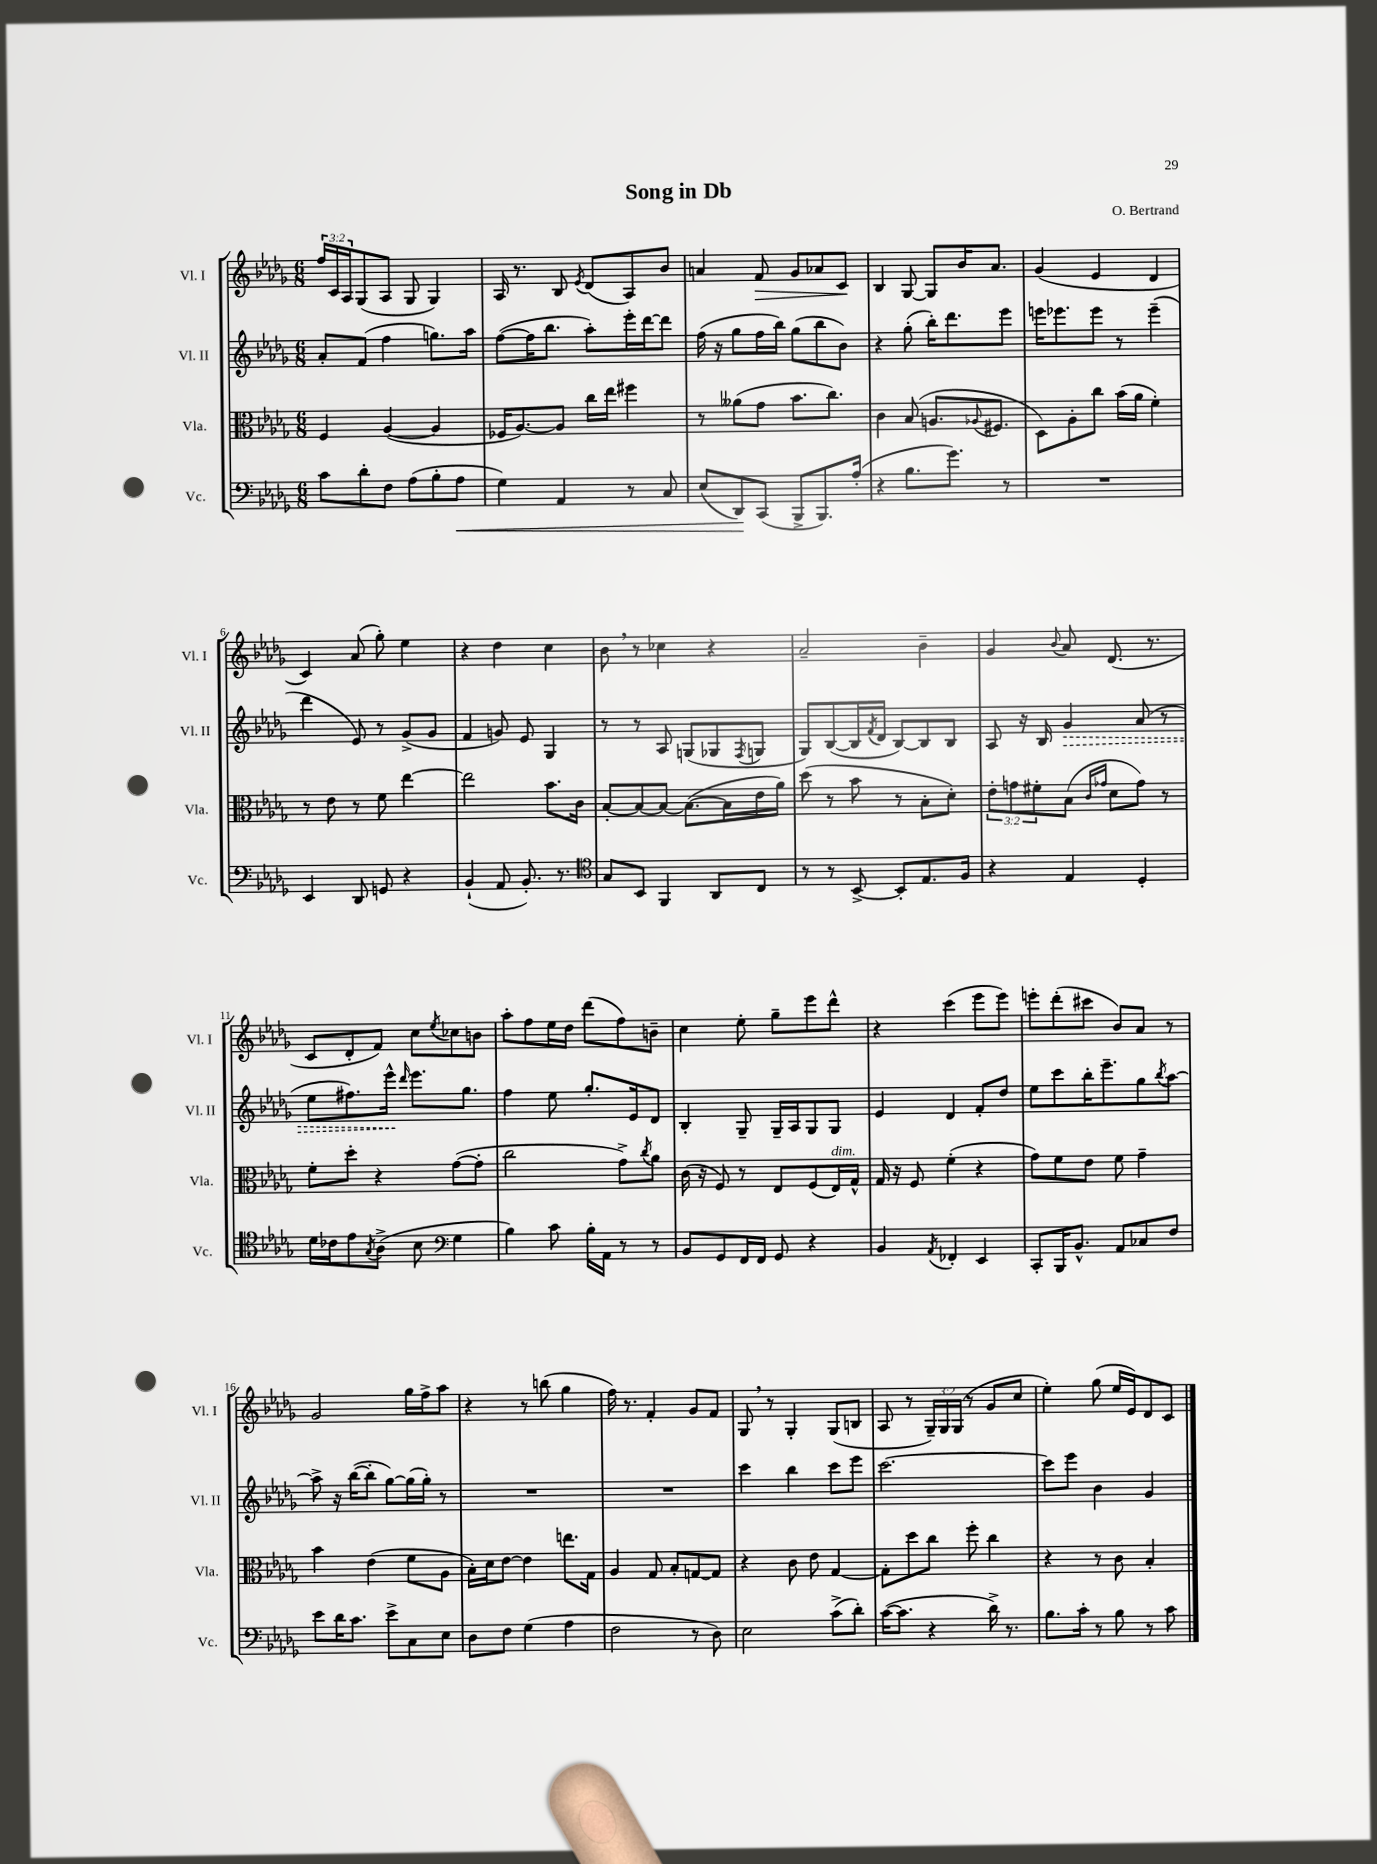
\header { title = "Song in Db" composer = "O. Bertrand" }
<<
\new StaffGroup <<
\new Staff = "s0" \with { instrumentName = "Vl. I" shortInstrumentName = "Vl. I" } {
    \clef treble \key des \major \numericTimeSignature \time 6/8 \override Staff.TupletNumber.text = #tuplet-number::calc-fraction-text
    \tuplet 3/2 { f''16 c'16 aes16 } ges8( aes8 ges8 ges4) |
    aes16 r8. bes8 \acciaccatura { ees'8 } des'8( aes8) bes'8 |
    a'4 f'8\> ges'8 aes'8 c'8\! |
    bes4 ges8~ ges8 bes'16 aes'8. |
    ges'4( ees'4 des'4 |
    c'4) aes'8( ges''8-.) ees''4 |
    r4 des''4 c''4 |
    bes'8 \breathe r8 ces''4 r4 |
    aes'2-- bes'4-- |
    ges'4 \appoggiatura { bes'8 } aes'8 des'8.( r8. |
    c'8 des'8-. f'8) c''8 \acciaccatura { ees''8 } ces''8 b'8 |
    aes''8-. f''8 ees''16 des''16 des'''8( f''8) b'8-- |
    c''4 ees''8-. ges''8-- ees'''8 des'''8-^ |
    r4 c'''4( ees'''8 ees'''8) |
    e'''8-. des'''8-.( cis'''8 bes'8) aes'8 r8 |
    ges'2 ges''16 f''16-> aes''8 |
    r4 r8 b''8( ges''4 |
    f''16) r8. f'4-. ges'8 f'8 |
    ges8 \breathe r8 ges4-. ges8( b8 |
    aes8 r8 \tuplet 3/2 { ges16--) ges16 ges16( } r8 ges'8 c''8 |
    ees''4-.) ges''8( ees''16 ees'16) des'8 c'8 \bar "|." |
}
\new Staff = "s1" \with { instrumentName = "Vl. II" shortInstrumentName = "Vl. II" } {
    \clef treble \key des \major \numericTimeSignature \time 6/8
    aes'8-. f'8( f''4 g''8.) aes''16 |
    f''8~( f''16 bes''8. aes''8-.) ees'''16-. des'''16~ des'''8 |
    f''16( r16 ges''8 f''16 bes''16) ges''8( bes''8 bes'8) |
    r4 ges''8-.( bes''16-.) des'''8. ees'''8 |
    e'''16 ees'''8. ees'''8 r8 ees'''4--( |
    des'''4 ees'8) r8 ges'8->( ges'8 |
    f'4 g'8) ees'8 ges4 |
    r8 r8 aes8 g8( ges8 \acciaccatura { f8 } g8 |
    ges8) bes8~( bes16 \acciaccatura { f'8 } des'16 bes8~) bes8 bes8 |
    aes8 r16 bes16 \once \override Hairpin.style = #'dashed-line ges'4\> aes'8( r8 |
    ees''8 fis''8.) ees'''16-^\! \grace { des'''16 } ees'''8. ges''8. |
    f''4 ees''8 ges''8.-. ees'16 des'8 |
    bes4-. ges8-- ges16-- aes16 ges8 ges8 |
    ees'4 des'4 f'8-. des''8 |
    ees''8 c'''8 bes''16-. ees'''8.-- ges''8 \acciaccatura { bes''8 } aes''8~ |
    aes''8-> r16 bes''16~( bes''8-. ges''8~) ges''16( ges''16-.) r8 |
    R2. |
    R2. |
    c'''4 bes''4 c'''8 ees'''8 |
    c'''2.~ |
    c'''8 ees'''8 bes'4 ges'4 \bar "|." |
}
\new Staff = "s2" \with { instrumentName = "Vla." shortInstrumentName = "Vla." } {
    \clef alto \key des \major \numericTimeSignature \time 6/8 \override Staff.TupletNumber.text = #tuplet-number::calc-fraction-text
    f4 aes4~( aes4 |
    fes16 aes8.~) aes8 c''16 ees''16 fis''4 |
    r8 aeses'8( ges'8 bes'8. c''8.) |
    c'4 bes8( a8. \appoggiatura { aes8 } fis8. |
    des8) aes8-. c''8 bes'16( aes'16 f'4-.) |
    r8 ees'8 r8 f'8 ees''4~ |
    ees''2 bes'8. c'16 |
    bes8~-. bes8~ bes8~ bes8.~( bes16 ees'16 aes'16) |
    des''8( r8 bes'8 r8 bes8-. des'8-.) |
    \tuplet 3/2 { ees'8-. g'8 fis'8-. } bes8( \grace { c'16 ges'16 } des'8 ges'8) r8 |
    f'8-. des''8-. r4 ges'8~( ges'8-. |
    c''2 ges'8->) \acciaccatura { c''8 } aes'8 |
    c'16( r16 f8) r8 ees8 f8( ees16^\markup { \italic "dim." }) ges16-^ |
    ges16 r16 f8 f'4-.( r4 |
    ges'8) f'8 ees'8 f'8 ges'4-- |
    bes'4 ees'4( f'8 aes8 |
    bes16-.) des'16 ees'8~ ees'4 e''8. ges16 |
    aes4 ges8 bes8-. g8~ g8 |
    r4 c'8 ees'8 ges4~ |
    ges8-. des''8 c''8 f''8-. c''4 |
    r4 r8 c'8 bes4-. \bar "|." |
}
\new Staff = "s3" \with { instrumentName = "Vc." shortInstrumentName = "Vc." } {
    \clef bass \key des \major \numericTimeSignature \time 6/8
    c'8 des'8-. f8 aes8( bes8-. aes8\< |
    ges4) aes,4 r8 c8 |
    ees8( des,8\!) c,8( bes,,8-> bes,,8.) aes16-.( |
    r4 bes8. ges'8.) r8 |
    R2. |
    ees,4 des,8 g,8 r4 |
    bes,4-!( aes,8 bes,8.-.) r8. |
    \clef tenor ges8 bes,8 f,4 aes,8 c8 |
    r8 r8 bes,8~-> bes,8-. ees8. f16 |
    r4 ees4 des4-. |
    des'16 ces'16 ees'8 \acciaccatura { ges8 } aes8->( bes8 \clef bass ges4 |
    bes4) c'8 bes16-. aes,16 r8 r8 |
    bes,8 ges,8 f,16 f,16 ges,8 r4 |
    bes,4 \acciaccatura { aes,8 } fes,4-. ees,4 |
    c,8-. bes,,16 bes,8.-^ aes,8 ces8 f8 |
    ees'8 des'16 c'8. ees'8-> c8 ees8 |
    des8 f8 ges4( aes4 |
    f2 r8 des8) |
    ees2 c'8->( des'8-.) |
    c'16~( c'8. r4 des'16->) r8. |
    bes8. c'16-. r8 bes8 r8 c'8 \bar "|." |
}
>>
>>
